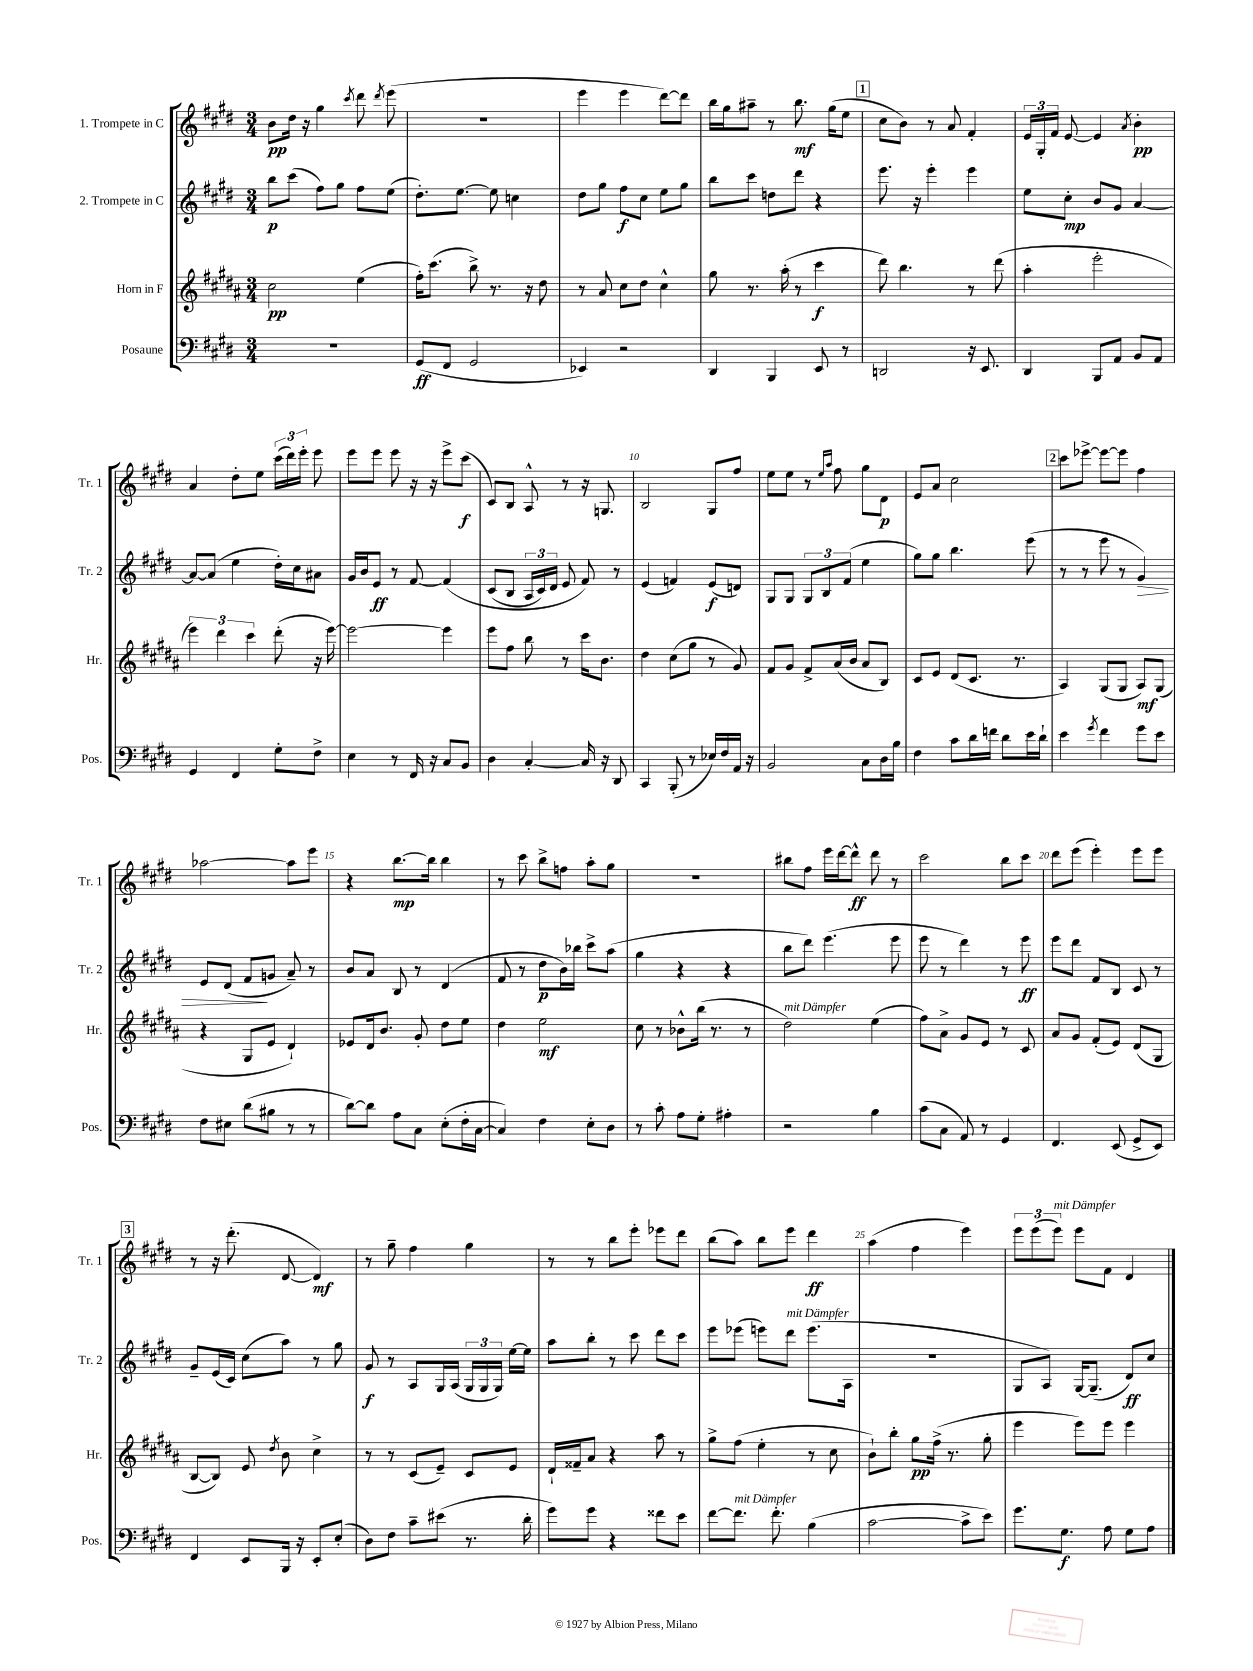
<<
\new StaffGroup <<
\new Staff = "s0" \with { instrumentName = "1. Trompete in C" shortInstrumentName = "Tr. 1" } {
    \clef treble \key e \major \numericTimeSignature \time 3/4
    \autoBeamOff b'8[\pp dis''16] r16 gis''4 \acciaccatura { cis'''8 } dis'''8 \acciaccatura { dis'''8 } e'''8( |
    R2. |
    e'''4 e'''4 dis'''8[~) dis'''8] |
    b''16[ gis''16 ais''8]-- r8 b''8.\mf gis''16[( e''8] |
    \mark \markup { \box "1" } cis''8[ b'8]) r8 a'8 fis'4-. |
    \tuplet 3/2 { e'16[ gis16-. fis'16] } e'8~ e'4 \acciaccatura { a'8 } b'4-.\pp |
    a'4 dis''8[-. e''8] \tuplet 3/2 { cis'''16[( dis'''16) e'''16]-. } e'''8 |
    e'''8[ e'''8] e'''8 r16 r16 e'''8[-> cis'''8]\f( |
    cis'8[) b8] a8-^ r8 r16 g8. |
    b2 gis8[ fis''8] |
    e''8[ e''8] r8 \grace { e''16[ a''16] } fis''8 gis''8[ dis'8]\p |
    e'8[ a'8] cis''2 |
    \mark \markup { \box "2" } cis'''8[ ees'''8]~-> ees'''8[~ ees'''8] fis''4 |
    aes''2~ aes''8[ e'''8] |
    r4 b''8.[~\mp b''16] b''4 |
    r8 cis'''8 b''8[-> f''8] a''8[-. gis''8] |
    R2. |
    bis''8[ fis''8] e'''16[ dis'''16~ dis'''8]-^\ff dis'''8 r8 |
    cis'''2 b''8[ cis'''8] |
    dis'''8[ e'''8]( e'''4-.) e'''8[ e'''8] |
    \mark \markup { \box "3" } r8 r16 dis'''8.-.( dis'8~ dis'4\mf) |
    r8 gis''8-- fis''4 gis''4 |
    r8 r8 b''8[ e'''8]-. ees'''8[ dis'''8] |
    b''8[( a''8]) b''8[ e'''8] dis'''4\ff |
    a''4( fis''4 e'''4) |
    \tuplet 3/2 { e'''8[ e'''8( e'''8]^\markup { \italic "mit Dämpfer" }) } e'''8[ fis'8] dis'4 \bar "|." |
}
\new Staff = "s1" \with { instrumentName = "2. Trompete in C" shortInstrumentName = "Tr. 2" } {
    \clef treble \key e \major \numericTimeSignature \time 3/4
    \autoBeamOff b''8[\p cis'''8]( fis''8[) gis''8] fis''8[ e''8]( |
    dis''8.[-.) e''8.]~ e''8 c''4 |
    dis''8[ gis''8] fis''8[\f cis''8] e''8[ gis''8] |
    b''8[ cis'''8] d''8[ dis'''8] r4 |
    \mark \markup { \box "1" } e'''8. r16 e'''4-. e'''4 |
    e''8[ cis''8]-.\mp b'8[ gis'8] a'4~ |
    a'8[~ a'8]( e''4 dis''16[-.) cis''16 ais'8] |
    gis'16[ b'16 e'8]\ff r8 fis'8~ fis'4\( |
    cis'8[( b8] \tuplet 3/2 { a16[ cis'16) dis'16] } e'8 fis'8\) r8 |
    e'4( f'4) e'8[\f( d'8]) |
    gis8[ gis8] \tuplet 3/2 { gis8[ b8 fis'8]( } e''4 |
    gis''8[) gis''8] b''4. e'''8( |
    \mark \markup { \box "2" } r8 r8 e'''8 r8 gis'4\>) |
    e'8[ dis'8]( fis'8[\! g'8] a'8--) r8 |
    b'8[ a'8] b8 r8 dis'4( |
    fis'8 r8 dis''8[\p b'16) bes''16] cis'''8[-> a''8]( |
    gis''4 r4 r4 |
    b''8[ dis'''8]) e'''4.( e'''8 |
    e'''8 r8 dis'''4) r8 e'''8\ff |
    e'''8[ dis'''8] fis'8[ b8] cis'8 r8 |
    \mark \markup { \box "3" } gis'8[-- e'16( cis'16]) cis''8[( a''8]) r8 gis''8 |
    gis'8\f r8 a8[ gis16 a16]( \tuplet 3/2 { gis16[ gis16 gis16]) } e''16[~ e''16] |
    a''8[ b''8]-. r8 cis'''8 dis'''8[ cis'''8] |
    e'''8[ ees'''8]( e'''8[) dis'''8]^\markup { \italic "mit Dämpfer" } e'''8.[( a16] |
    R2. |
    gis8[ a8]) gis16[~ gis8.]--( dis'8[\ff) cis''8] \bar "|." |
}
\new Staff = "s2" \with { instrumentName = "Horn in F" shortInstrumentName = "Hr." } {
    \clef treble \key b \major \numericTimeSignature \time 3/4
    \autoBeamOff cis''2\pp e''4( |
    fis''16[-.) cis'''8.]( b''8->) r8. r16 dis''8 |
    r8 ais'8 cis''8[ dis''8] cis''4-^ |
    gis''8 r8. ais''16-.( r8 cis'''4\f |
    \mark \markup { \box "1" } dis'''8) b''4. r8 dis'''8( |
    ais''4-. e'''2-. |
    \tuplet 3/2 { e'''4) dis'''4 cis'''4 } dis'''8-.( r16 e'''16~) |
    e'''2~ e'''4 |
    e'''8[ fis''8] b''8 r8 cis'''16[ b'8.] |
    dis''4 cis''8[( gis''8] r8 gis'8) |
    fis'8[ gis'8] fis'8[-> ais'16( b'16] ais'8[ b8]) |
    cis'8[ e'8] dis'8[( cis'8.] r8. |
    \mark \markup { \box "2" } ais4) gis8[( gis8] ais8[\mf) gis8]( |
    r4 gis8[ e'8] dis'4-!) |
    ees'8[ dis'16 b'8.] gis'8-. dis''8[ e''8] |
    dis''4 e''2\mf |
    cis''8 r8 bes'8[-^ b''16]( r8. r8 |
    dis''2^\markup { \italic "mit Dämpfer" }) e''4( |
    fis''8[) ais'8]-> gis'8[ e'8] r8 cis'8 |
    ais'8[ gis'8] fis'8[-.( e'8]) dis'8[( gis8] |
    \mark \markup { \box "3" } b8[~ b8]) e'8 \acciaccatura { dis''8 } b'8 cis''4-> |
    r8 r8 cis'8[( e'8]--) cis'8[ e'8] |
    dis'16[-! fisis'16-- ais'8] r4 ais''8 r8 |
    gis''8[-> fis''8]( e''4-. r8 cis''8 |
    b'8[-!) b''8]-. gis''8[\pp fis''16]->( r8. gis''8-. |
    e'''4 e'''8[) e'''8] e'''4 \bar "|." |
}
\new Staff = "s3" \with { instrumentName = "Posaune" shortInstrumentName = "Pos." } {
    \clef bass \key e \major \numericTimeSignature \time 3/4
    \autoBeamOff R2. |
    gis,8[\ff( fis,8] gis,2 |
    ees,4) r2 |
    dis,4 b,,4 e,8 r8 |
    \mark \markup { \box "1" } d,2 r16 e,8. |
    dis,4 b,,8[ a,8] b,8[ a,8] |
    gis,4 fis,4 gis8[-. fis8]-> |
    e4 r8 fis,16 r16 cis8[ b,8] |
    dis4 cis4~-. cis16 r16 dis,8 |
    cis,4 b,,8-.( r8 ees16[) fis16 a,16] r16 |
    b,2 cis8[ dis16 b16] |
    fis4 cis'8[ dis'16 f'16] dis'8[ e'16 dis'16]-! |
    \mark \markup { \box "2" } e'4 \acciaccatura { gis'8 } fis'4 gis'8[ e'8] |
    fis8[ eis8] dis'8[( bis8] r8 r8 |
    dis'8[~) dis'8] a8[ cis8] e8[-.( fis16-. cis16]~ |
    cis4) fis4 e8[-. dis8] |
    r8 cis'8-. a8[ gis8]-. ais4-. |
    r2 b4 |
    cis'8[( cis8] a,8) r8 gis,4 |
    fis,4. e,8( gis,8[-> e,8]) |
    \mark \markup { \box "3" } fis,4 e,8[ b,,16] r16 e,8[-. e8]-.( |
    dis8[) fis8] cis'8[-- eis'8]( r8. dis'16-. |
    gis'8[) gis'8] r4 fisis'8[ e'8] |
    fis'8[~ fis'8.]^\markup { \italic "mit Dämpfer" } fis'8.-. b4( |
    cis'2~ cis'8[-> e'8]) |
    gis'8.[ gis8.]\f a8 gis8[ a8] \bar "|." |
}
>>
>>
\layout { \context { \Score \override BarNumber.break-visibility = ##(#f #t #t) barNumberVisibility = #(every-nth-bar-number-visible 5) } }
